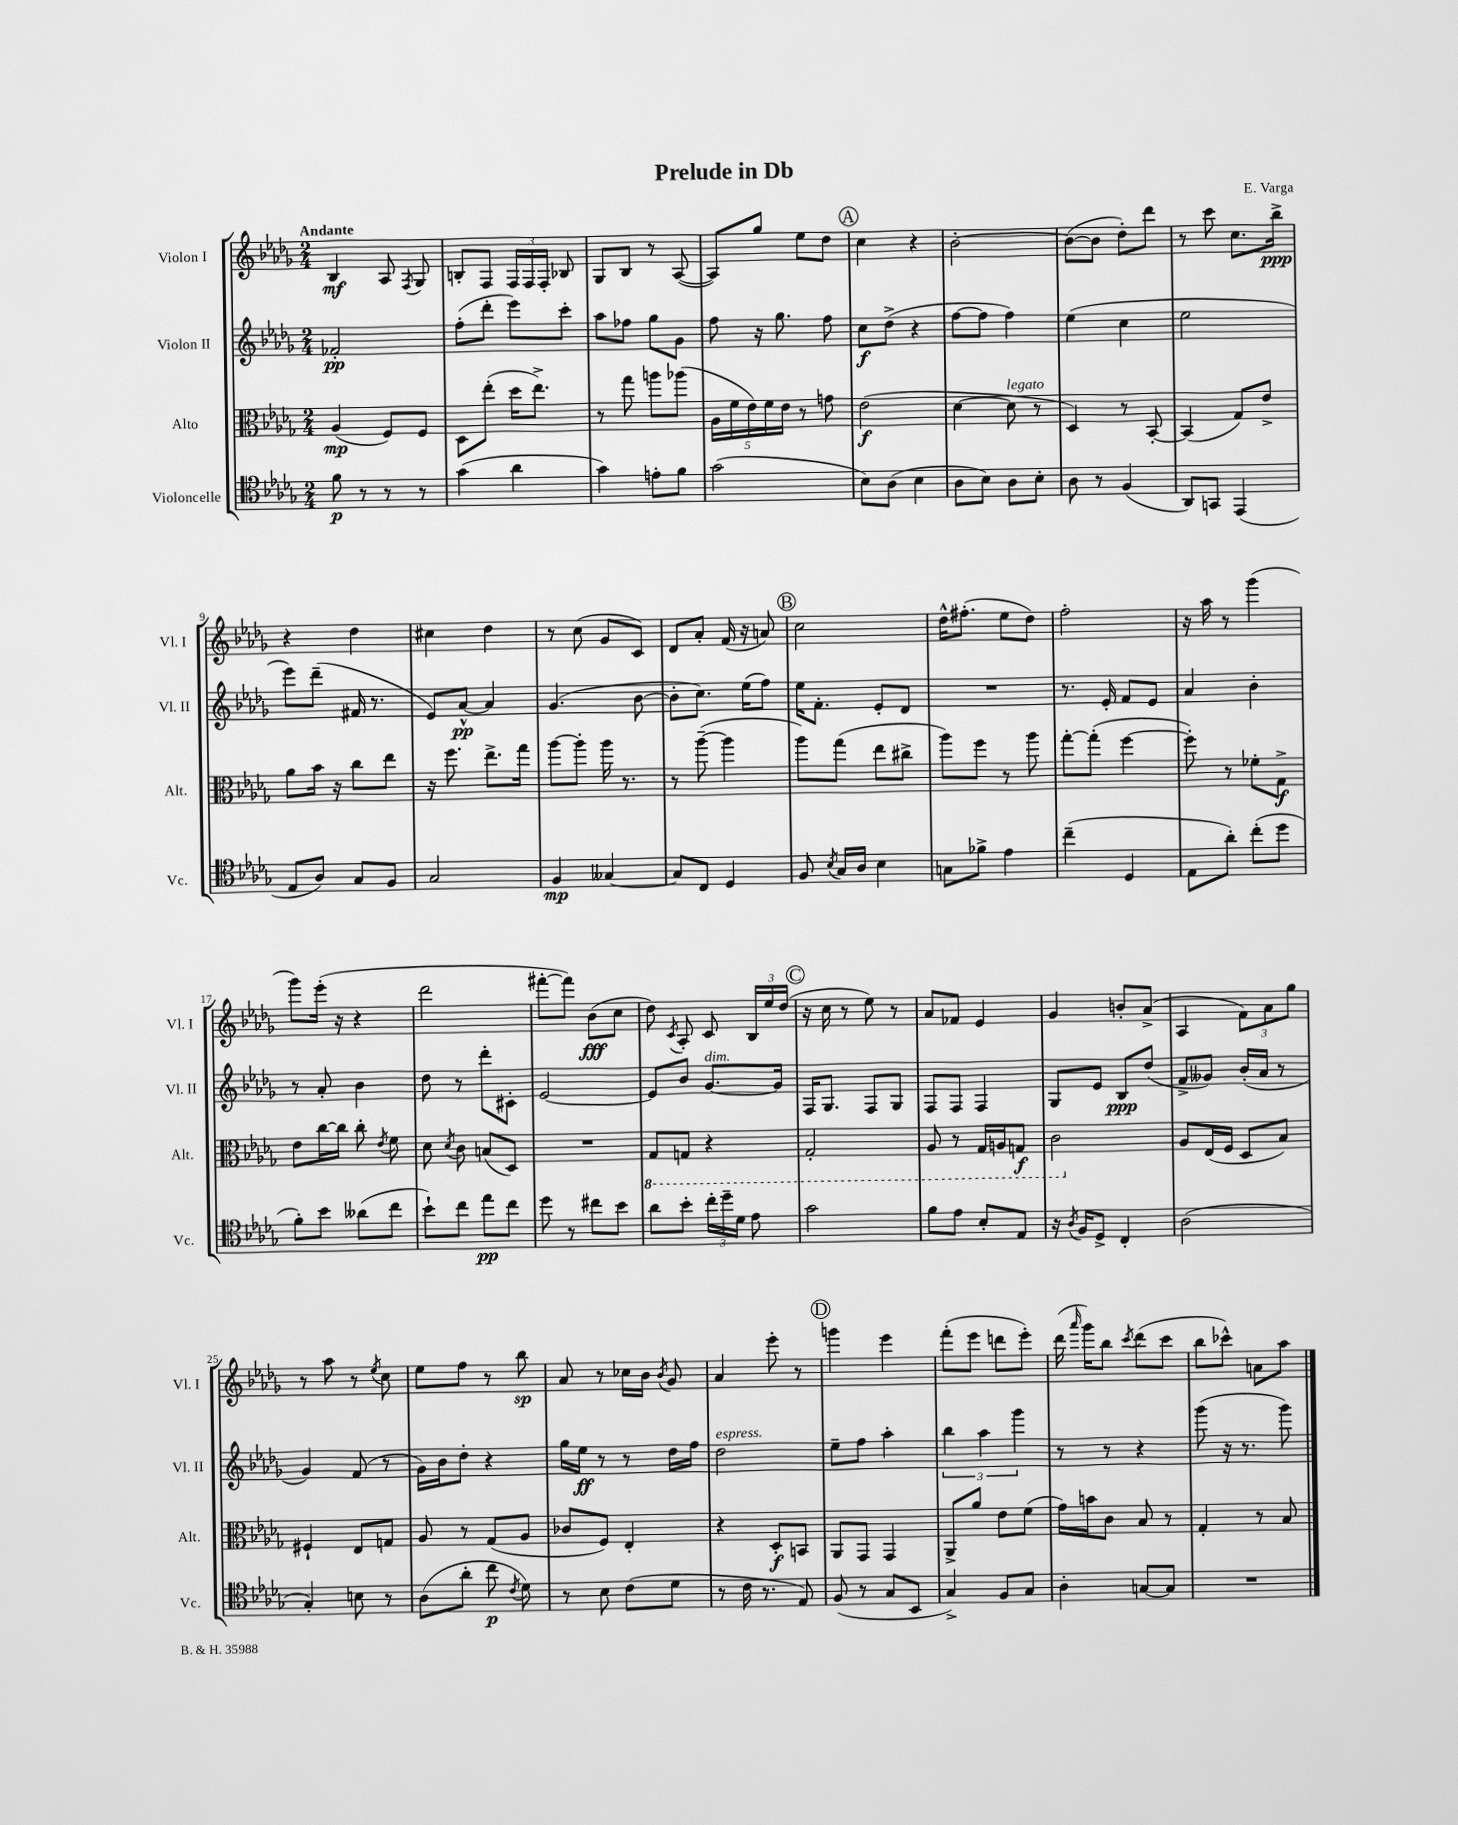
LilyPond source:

\header { title = "Prelude in Db" composer = "E. Varga" }
<<
\new StaffGroup <<
\new Staff = "s0" \with { instrumentName = "Violon I" shortInstrumentName = "Vl. I" } {
    \clef treble \key des \major \numericTimeSignature \time 2/4 \tempo "Andante"
    \autoBeamOff bes4\mf aes8 \acciaccatura { f8 } ges8 |
    b8[-. f8] \tuplet 3/2 { f16[ f16 f16]-. } bes8 |
    ges8[ bes8] r8 aes8~( |
    aes8[) ges''8] ees''8[ des''8] |
    \mark \markup { \circle "A" } c''4 r4 |
    bes'2~-. |
    bes'8[~( bes'8] des''8[-.) des'''8] |
    r8 c'''8 c''8.[ bes''16]->\ppp |
    r4 des''4 |
    cis''4 des''4 |
    r8 c''8( ges'8[ c'8]) |
    des'8[ aes'8]-. f'16( r16 a'8) |
    \mark \markup { \circle "B" } c''2 |
    des''16[-^ fis''8.]-.( ees''8[ des''8]) |
    f''2-. |
    r16 aes''16 r8 ges'''4( |
    ges'''8[) ees'''16]-.( r16 r4 |
    des'''2 |
    fis'''8[~-. fis'''8]) bes'8[\fff( c''8] |
    des''8) \acciaccatura { c'8 } aes8-. c'8 \tuplet 3/2 { bes16[ ees''16 des''16]( } |
    \mark \markup { \circle "C" } r16 c''16 r8 ees''8) r8 |
    aes'8[ fes'8] ees'4 |
    ges'4 b'8[-. aes'8]->( |
    aes4 \tuplet 3/2 { f'8[) aes'8 ges''8] } |
    r8 aes''8 r8 \acciaccatura { ees''8 } c''8 |
    ees''8[ f''8] r8 bes''8\sp |
    aes'8 r8 ces''16[ bes'16] \acciaccatura { bes'8 } ges'8 |
    aes'4 ees'''8-. r8 |
    \mark \markup { \circle "D" } g'''4 ees'''4 |
    f'''8[-.( ees'''8] d'''8[ ees'''8]-.) |
    des'''16( \grace { aes'''16 } ges'''16[) bes''8] \acciaccatura { c'''8 } des'''8[( c'''8] |
    bes''8[ ces'''8]-^) a'8[ aes''8] \bar "|." |
}
\new Staff = "s1" \with { instrumentName = "Violon II" shortInstrumentName = "Vl. II" } {
    \clef treble \key des \major \numericTimeSignature \time 2/4
    \autoBeamOff fes'2-.\pp |
    f''8[-.( des'''8]-. ees'''8[) c'''8]-. |
    aes''8[ fes''8] ges''8[ ges'8] |
    f''8 r16 ges''8. f''8 |
    \mark \markup { \circle "A" } c''8[\f des''8]->( r4 |
    f''8[~ f''8] f''4) |
    ees''4( c''4 |
    ees''2 |
    ees'''8[) des'''8]--( fis'16 r8. |
    ees'8[) aes'8]~-^\pp aes'4 |
    ges'4.( bes'8~ |
    bes'8[-. c''8.]) ees''16[( f''8]) |
    \mark \markup { \circle "B" } ees''16[ f'8.]-. ees'8[-. des'8] |
    R2 |
    r8. ees'16-. f'8[ ees'8] |
    aes'4 bes'4-. |
    r8 aes'8-. bes'4 |
    des''8 r8 des'''8[-. cis'8]-. |
    ees'2~ |
    ees'8[ bes'8] ges'8.[~^\markup { \italic "dim." } ges'16] |
    \mark \markup { \circle "C" } f16[ ges8.] f8[ ges8] |
    f8[ f8] f4 |
    ges8[ ees'8] bes8[\ppp des''8]( |
    f'8[-> geses'8]) bes'16[-.( aes'16] r8 |
    ges'4) f'8( r8 |
    ges'16[) bes'16 des''8]-. r4 |
    ges''16[ ees''16]\ff r8 r8 des''16[ f''16] |
    des''2^\markup { \italic "espress." } |
    \mark \markup { \circle "D" } ees''8[-- f''8] aes''4-. |
    \tuplet 3/2 { bes''4 aes''4 ges'''4 } |
    r8 r8 r4 |
    ges'''8( r16 r8. ges'''8) \bar "|." |
}
\new Staff = "s2" \with { instrumentName = "Alto" shortInstrumentName = "Alt." } {
    \clef alto \key des \major \numericTimeSignature \time 2/4
    \autoBeamOff aes4\mp( f8[) f8] |
    des8[ ees''8]-.( des''16[ ees''8.]->) |
    r8 ges''8 a''8[ aes''8]( |
    \tuplet 5/4 { aes16[ f'16 ees'16) f'16 ees'16] } r8 g'8 |
    \mark \markup { \circle "A" } ees'2\f( |
    des'4~ des'8^\markup { \italic "legato" } r8 |
    des4) r8 bes,8~-. |
    bes,4( ges8[) ees'8]-> |
    aes'8[ bes'16] r16 c''8[ ees''8] |
    r16 f''8. ees''8.[-> ges''16] |
    aes''8[~ aes''8]-. aes''16 r8. |
    r8 aes''8~--( aes''4 |
    \mark \markup { \circle "B" } aes''8[) ges''8]( ees''8[ cis''8]-> |
    aes''8[) f''8] r8 aes''8 |
    ges''8[~-. ges''8]-.( f''4~ |
    f''8-.) r8 fes'8[-. ges8]->\f |
    ees'8[ c''16~ c''16] c''8-. \acciaccatura { ees'8 } f'8 |
    des'8 \acciaccatura { des'8 } c'8 b8[( des8]) |
    R2 |
    \ottava #-1 ges,8[ g,8] r4 |
    \mark \markup { \circle "C" } ges,2-. |
    aes,8 r8 ges,16[ a,16 g,8]\f |
    c2 \ottava #0 |
    aes8[ ees16( f16] des8[ bes8]) |
    fis4-! ees8[ g8] |
    aes8 r8 ges8[( aes8] |
    ces'8[ f8]) ees4-. |
    r4 des8[-.\f b,8] |
    \mark \markup { \circle "D" } aes,8[ ges,8] ges,4 |
    aes,8[-> aes'8] ees'8[ f'8]( |
    ges'16[) b'16 c'8] bes8 r8 |
    ges4-. r8 bes8 \bar "|." |
}
\new Staff = "s3" \with { instrumentName = "Violoncelle" shortInstrumentName = "Vc." } {
    \clef tenor \key des \major \numericTimeSignature \time 2/4
    \autoBeamOff f'8\p r8 r8 r8 |
    ges'4( aes'4 |
    ges'4) e'8[-. f'8] |
    ges'2( |
    \mark \markup { \circle "A" } bes8[) aes8]( bes4 |
    aes8[ bes8]) aes8[ bes8]-. |
    aes8 r8 f4( |
    aes,8[) g,8] ees,4( |
    ees8[ aes8]) ges8[ f8] |
    ges2 |
    f4\mp geses4~ |
    geses8[ c8] des4 |
    \mark \markup { \circle "B" } f8 \acciaccatura { bes8 } ges16[ aes16] bes4 |
    g8[ fes'8]-> ees'4 |
    c''4--( des4 |
    ees8[ aes'8]-.) c''8[-.( des''8] |
    f'8[-.) bes'8] aeses'8[( c''8] |
    bes'8[-!) c''8] ees''8[\pp c''8] |
    des''8 r8 cis''8[ bes'8] |
    aes'8[ bes'8]-. \tuplet 3/2 { c''16[-. des''16-- des'16] } ees'8 |
    \mark \markup { \circle "C" } ges'2 |
    f'8[ ees'8] bes8[-. ees8] |
    r16 \acciaccatura { aes8 } f16[ des8]-> c4-. |
    aes2( |
    ges4-.) b8 r8 |
    aes8[( aes'8]-. c''8\p \acciaccatura { c'8 } des'8) |
    r8 bes8 c'8[( des'8] |
    r8 c'16 r8. ees8) |
    \mark \markup { \circle "D" } f8( r8 ges8[ bes,8] |
    ges4->) f8[ ges8] |
    aes4-. g8[~ g8] |
    R2 \bar "|." |
}
>>
>>
